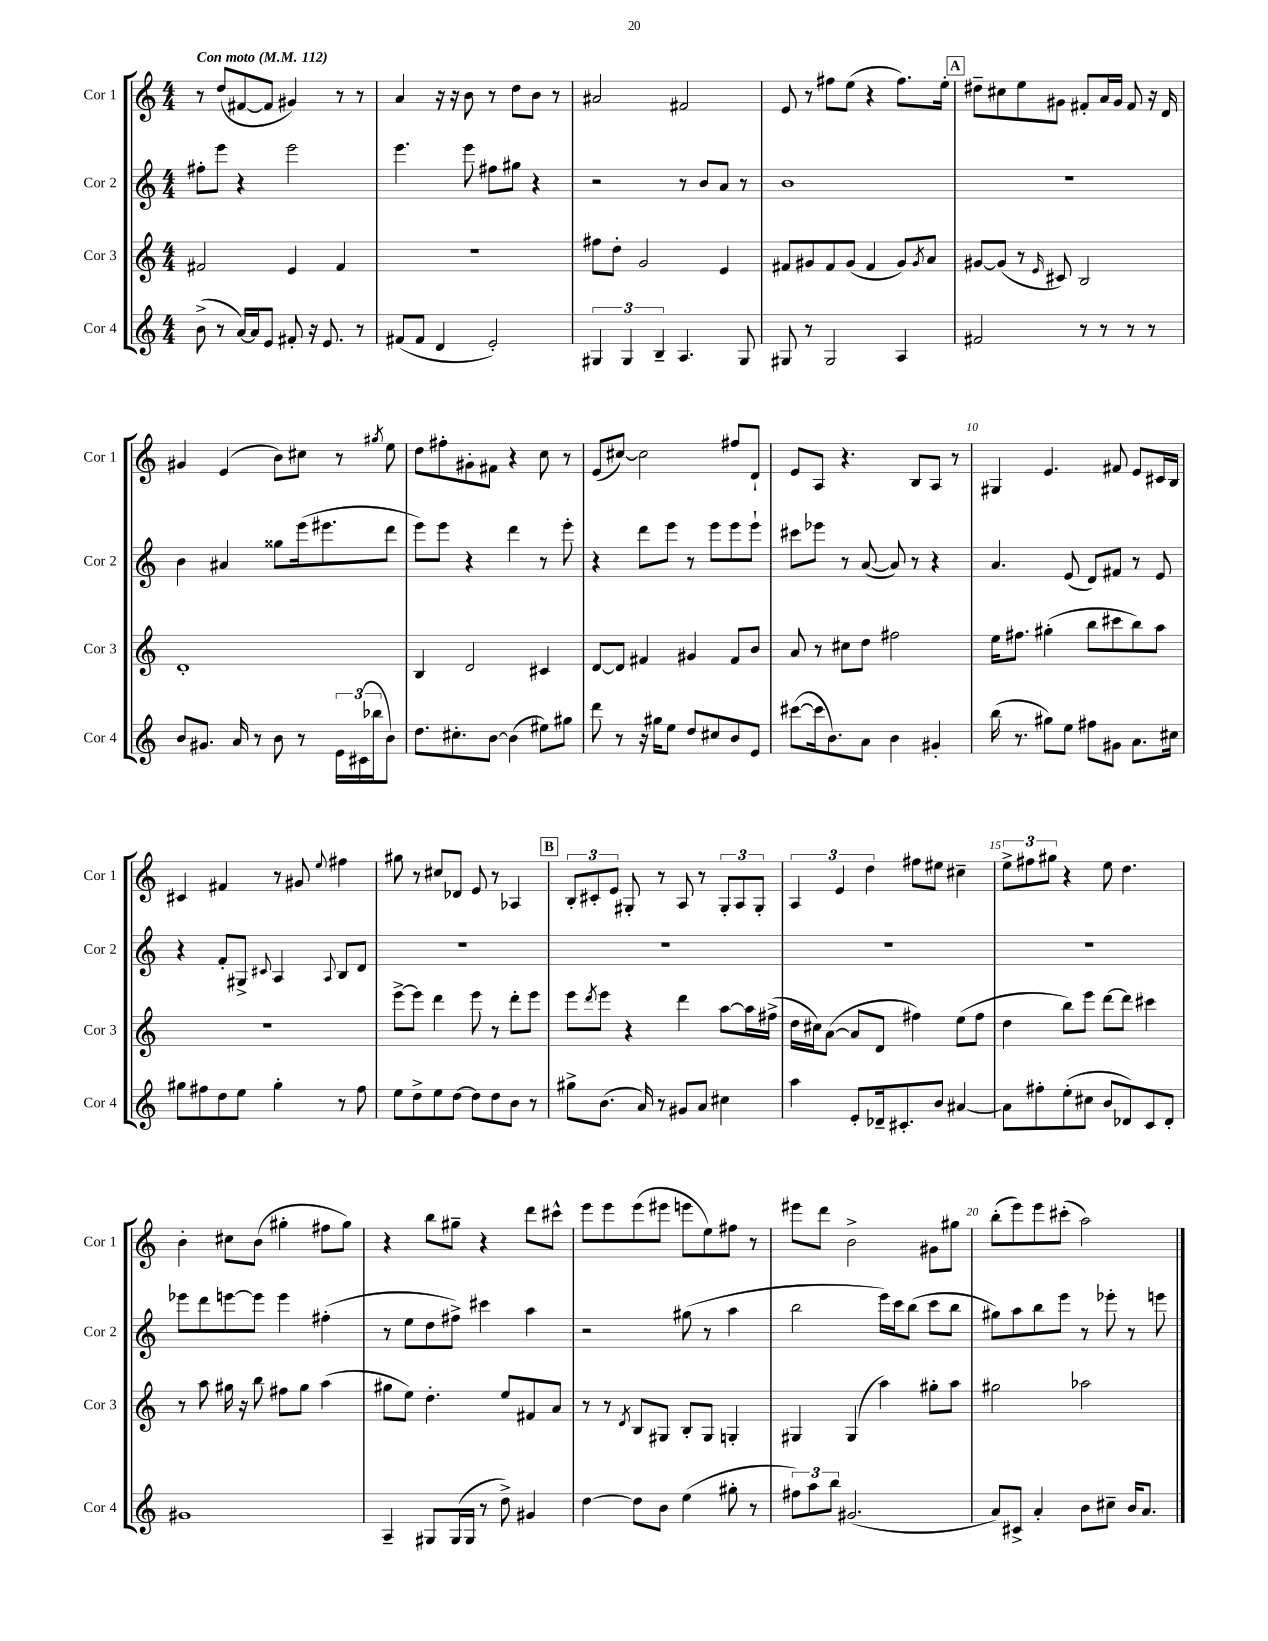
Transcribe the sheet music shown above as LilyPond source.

<<
\new StaffGroup <<
\new Staff = "s0" \with { instrumentName = "Cor 1" shortInstrumentName = "Cor 1" } {
    \clef treble \key c \major \numericTimeSignature \time 4/4 \tempo "Con moto" 4 = 112
    r8 d''8( fis'8~ fis'8 gis'4) r8 r8 |
    a'4 r16 r16 b'8 r8 d''8 b'8 r8 |
    ais'2 fis'2 |
    e'8 r8 fis''8 e''8( r4 fis''8.) e''16-. |
    \mark \markup { \box "A" } dis''8-- cis''8 e''8 gis'8 fis'8-. a'16 gis'16 fis'8 r16 d'16 |
    gis'4 e'4( b'8) cis''8 r8 \acciaccatura { gis''8 } e''8 |
    d''8 fis''8-. gis'8-. fis'8 r4 c''8 r8 |
    e'8( cis''8~) cis''2 fis''8 d'8-! |
    e'8 a8 r4. b8 a8 r8 |
    gis4 e'4. fis'8 e'8 cis'16 b16 |
    cis'4 fis'4 r8 gis'8 \appoggiatura { e''8 } fis''4 |
    gis''8 r8 cis''8 des'8 e'8 r8 aes4 |
    \mark \markup { \box "B" } \tuplet 3/2 { b8-. cis'8-. e'8 } gis8-. r8 a8 r8 \tuplet 3/2 { gis8-. a8 gis8-. } |
    \tuplet 3/2 { a4 e'4 d''4 } fis''8 eis''8 cis''4-- |
    \tuplet 3/2 { e''8-> fis''8 gis''8 } r4 e''8 d''4. |
    b'4-. cis''8 b'8( gis''4-. fis''8 gis''8) |
    r4 b''8 gis''8-- r4 d'''8 cis'''8-^ |
    e'''8 e'''8 e'''8( eis'''8 e'''8 e''8) fis''8 r8 |
    eis'''8 d'''8 b'2-> gis'8 gis''8 |
    b''8-.( e'''8) e'''8 cis'''8-.( a''2) \bar "|." |
}
\new Staff = "s1" \with { instrumentName = "Cor 2" shortInstrumentName = "Cor 2" } {
    \clef treble \key c \major \numericTimeSignature \time 4/4
    fis''8-. e'''8 r4 e'''2 |
    e'''4. e'''8 fis''8 gis''8 r4 |
    r2 r8 b'8 a'8 r8 |
    b'1 |
    \mark \markup { \box "A" } R1 |
    b'4 ais'4 gisis''8 e'''16( eis'''8. d'''8 |
    e'''8) e'''8 r4 d'''4 r8 e'''8-. |
    r4 d'''8 e'''8 r8 e'''8 e'''8 e'''8-! |
    cis'''8 ees'''8 r8 a'8~( a'8) r8 r4 |
    a'4. e'8( d'8) fis'8 r8 e'8 |
    r4 f'8-. gis8-> \appoggiatura { cis'8 } a4 \appoggiatura { a8 } b8 d'8 |
    R1 |
    \mark \markup { \box "B" } R1 |
    R1 |
    R1 |
    ees'''8 d'''8 e'''8~ e'''8 e'''4 fis''4-.( |
    r8 e''8 d''8 fis''8->) cis'''4 a''4 |
    r2 gis''8( r8 a''4 |
    b''2 e'''16) c'''16 b''8( c'''8 b''8 |
    gis''8) a''8 b''8 e'''8 r8 ees'''8-. r8 e'''8 \bar "|." |
}
\new Staff = "s2" \with { instrumentName = "Cor 3" shortInstrumentName = "Cor 3" } {
    \clef treble \key c \major \numericTimeSignature \time 4/4
    fis'2 e'4 fis'4 |
    R1 |
    fis''8 d''8-. g'2 e'4 |
    fis'8 gis'8 fis'8 gis'8( fis'4 gis'8) \acciaccatura { gis'8 } a'8 |
    \mark \markup { \box "A" } gis'8~ gis'8( r8 \grace { e'16 } cis'8) b2 |
    d'1-. |
    b4 d'2 cis'4 |
    d'8~ d'8 fis'4 gis'4 fis'8 b'8 |
    a'8 r8 cis''8 d''8 fis''2 |
    e''16 fis''8. gis''4-.( b''8 cis'''8 b''8) a''8 |
    R1 |
    e'''8~-> e'''8 d'''4 e'''8 r8 d'''8-. e'''8 |
    \mark \markup { \box "B" } e'''8 \acciaccatura { d'''8 } e'''8 r4 d'''4 a''8~ a''16 fis''16->( |
    d''16 cis''16) a'8~( a'8 d'8 fis''4) e''8( fis''8 |
    d''4 b''8) e'''8 d'''8~ d'''8 cis'''4 |
    r8 a''8 gis''16 r16 b''8 fis''8 gis''8 a''4( |
    gis''8 e''8) d''4.-. e''8 fis'8 a'8 |
    r8 r8 \acciaccatura { d'8 } b8 gis8 b8-. gis8 g4-. |
    gis4 gis4( a''4) gis''8-. a''8 |
    gis''2 aes''2 \bar "|." |
}
\new Staff = "s3" \with { instrumentName = "Cor 4" shortInstrumentName = "Cor 4" } {
    \clef treble \key c \major \numericTimeSignature \time 4/4
    b'8->( r8 a'16~) a'16 e'8 fis'8-. r16 e'8. r8 |
    fis'8( fis'8 d'4 e'2-.) |
    \tuplet 3/2 { gis4 gis4 b4-- } a4. gis8 |
    gis8 r8 gis2 a4 |
    \mark \markup { \box "A" } fis'2 r8 r8 r8 r8 |
    b'8 gis'8. a'16 r8 b'8 r8 \tuplet 3/2 { e'16 cis'16( bes''16 } b'8) |
    d''8. cis''8.-. b'8~ b'4( eis''8) gis''8 |
    d'''8 r8 r16 gis''16 e''8 d''8 cis''8 b'8 e'8 |
    cis'''8~( cis'''16 b'8.) a'8 b'4 gis'4-. |
    b''16( r8. gis''8) e''8 fis''8 gis'8 a'8. cis''16 |
    gis''8 fis''8 d''8 e''8 gis''4-. r8 fis''8 |
    e''8 d''8-> e''8 d''8~ d''8 d''8 b'8 r8 |
    \mark \markup { \box "B" } gis''8-> b'8.( a'16) r8 gis'8 a'8 cis''4 |
    a''4 e'8-. des'16-- cis'8.-. b'8 ais'4~ |
    ais'8 fis''8-. e''8-.( cis''8 b'8 des'8) c'8 des'8-. |
    gis'1 |
    a4-- gis8 gis16( gis16 r8 d''8->) gis'4 |
    d''4~ d''8 b'8 e''4( gis''8-. r8 |
    \tuplet 3/2 { fis''8) a''8 b''8 } gis'2.( |
    a'8) cis'8-> a'4-. b'8 cis''8-- b'16 a'8. \bar "|." |
}
>>
>>
\layout { \context { \Score \override BarNumber.break-visibility = ##(#f #t #t) barNumberVisibility = #(every-nth-bar-number-visible 5) } }
